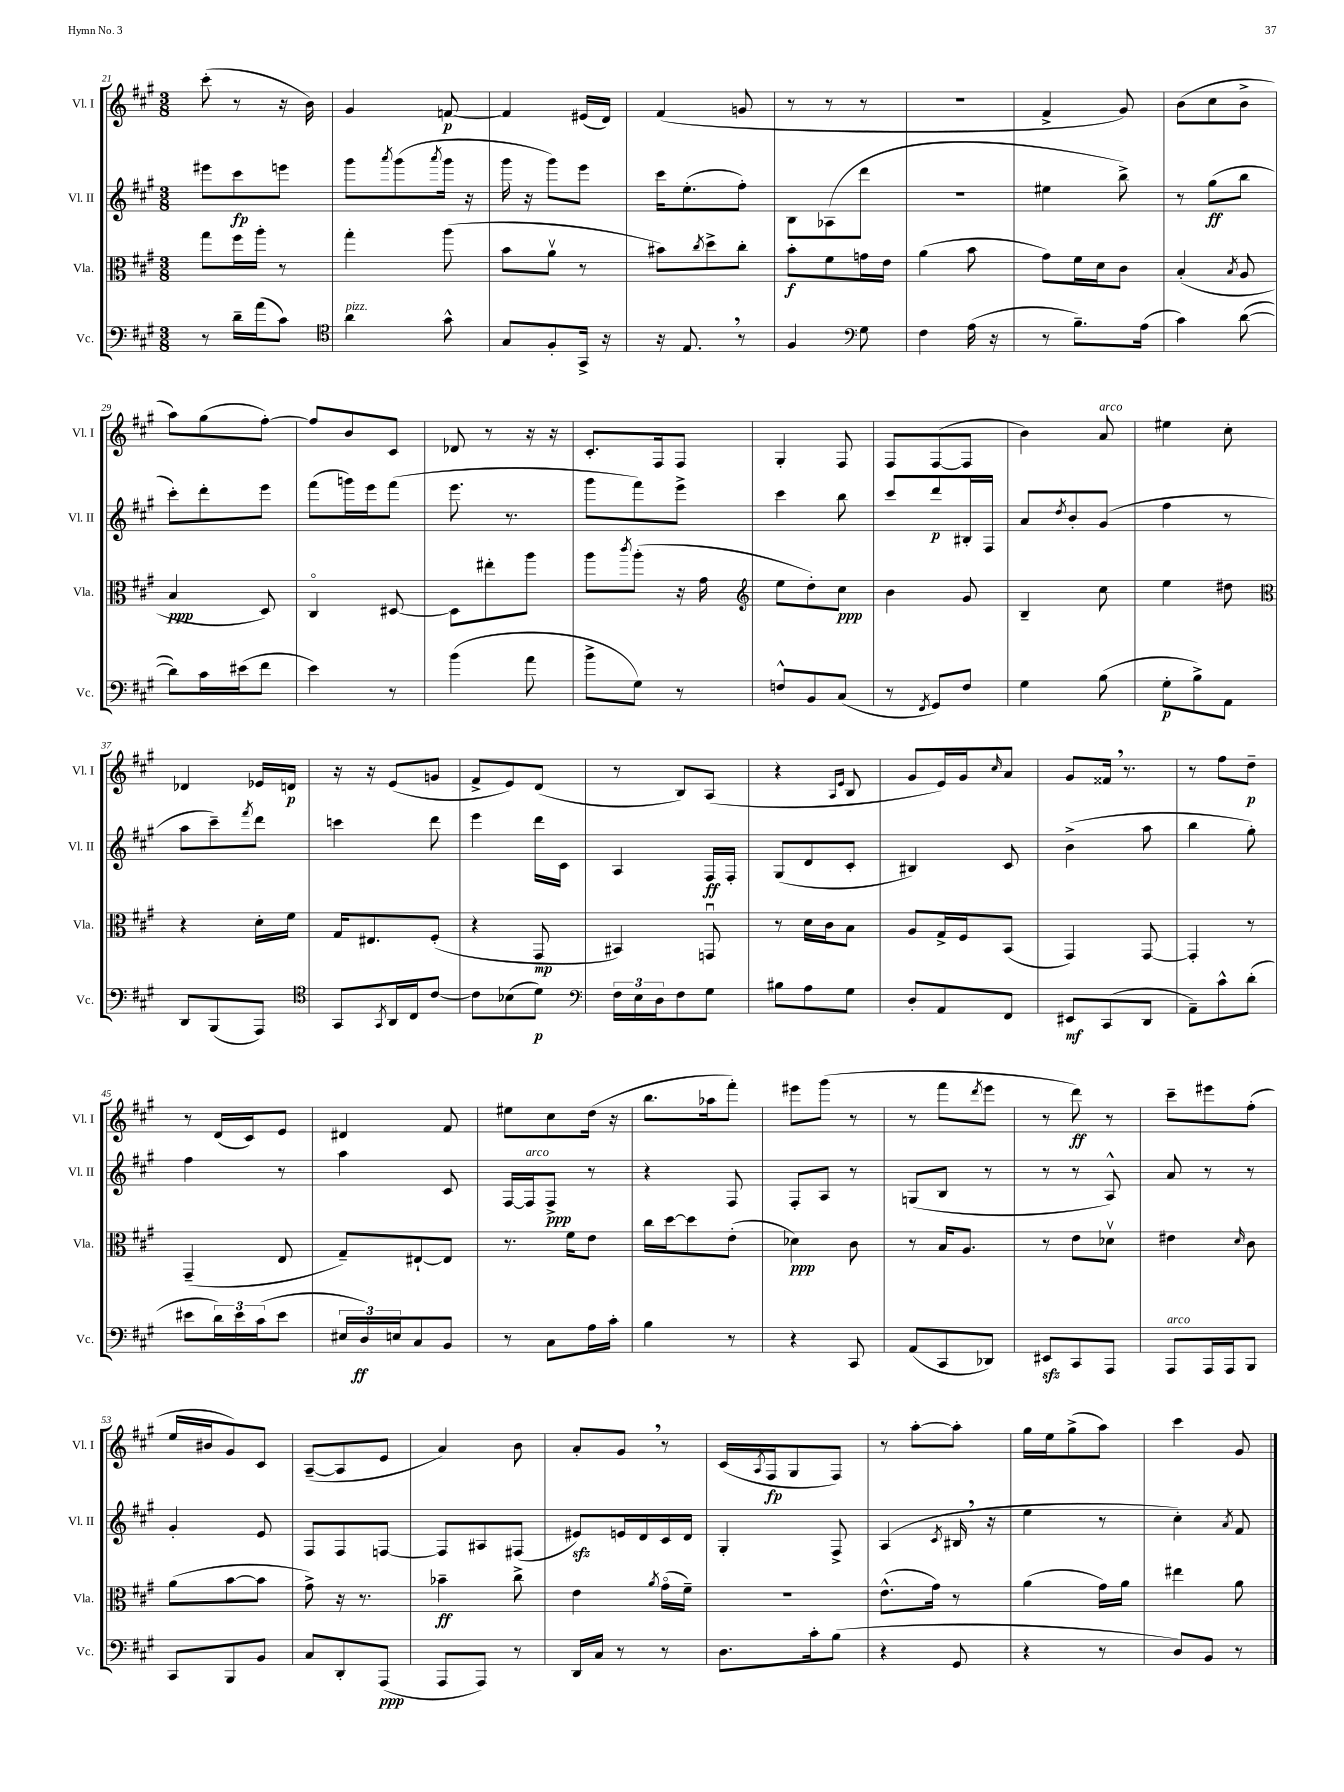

**kern	**dynam	**kern	**dynam	**kern	**dynam	**kern	**dynam
*part4	*part4	*part3	*part3	*part2	*part2	*part1	*part1
*staff4	*staff4	*staff3	*staff3	*staff2	*staff2	*staff1	*staff1
*I"Vc.	*	*I"Vla.	*	*I"Vl. II	*	*I"Vl. I	*
*I'Vc.	*	*I'Vla.	*	*I'Vl. II	*	*I'Vl. I	*
*clefF4	*	*clefC3	*	*clefG2	*	*clefG2	*
*k[f#c#g#]	*	*k[f#c#g#]	*	*k[f#c#g#]	*	*k[f#c#g#]	*
*M3/8	*	*M3/8	*	*M3/8	*	*M3/8	*
=21	=21	=21	=21	=21	=21	=21	=21
8r	.	8gg#\L	.	8eee#X\L	.	(8ccc#'\	.
16d~\LL	.	16ff#\L	.	8ccc#\	fp	8r	.
(16a\J	.	16aa'\JJ	.	.	.	.	.
8c#\J)	.	8r	.	8eeen\J	.	16r	.
.	.	.	.	.	.	16b\)	.
=22	=22	=22	=22	=22	=22	=22	=22
*clefC4	*	*	*	*	*	*	*
!LO:TX:a:i:t=pizz.	!	!	!	!	!	!	!
4a\	.	4gg#'\	.	8ggg#\L	.	4g#/	.
.	.	.	.	8qaaa/	.	.	.
.	.	.	.	(8ggg#\	.	.	.
.	.	.	.	8qaaa/	.	.	.
8g#^^\	.	(8aa\	.	16ggg#\Jk	.	[8fn/	p
.	.	.	.	16r	.	.	.
=23	=23	=23	=23	=23	=23	=23	=23
8G#/L	.	8b\L	.	16ggg#\	.	4f/]	.
.	.	.	.	16r	.	.	.
8F#'/	.	8av\J	.	8ggg#\L)	.	.	.
16GG#^/Jk	.	8r	.	8eee\J	.	(16e#X/LL	.
16r	.	.	.	.	.	16d/JJ)	.
=24	=24	=24	=24	=24	=24	=24	=24
16r	.	8b#X\L)	.	16ccc#\KL	.	(4f#/	.
8.E,/	.	.	.	(8.ee'\	.	.	.
.	.	8qcc#/	.	.	.	.	.
.	.	8dd^\	.	.	.	.	.
8r	.	8cc#'\J	.	8ff#'\J)	.	8gn/	.
=25	=25	=25	=25	=25	=25	=25	=25
4F#/	.	8b'\L	f	8B\L	.	8r	.
.	.	8f#\	.	(8A-X\	.	8r	.
*clefF4	*	*	*	*	*	*	*
8G#\	.	16gn\L	.	8ddd\J	.	8r	.
.	.	16e\JJ	.	.	.	.	.
=26	=26	=26	=26	=26	=26	=26	=26
4F#\	.	(4a\	.	4.r	.	4.r	.
(16A\	.	8b\	.	.	.	.	.
16r	.	.	.	.	.	.	.
=27	=27	=27	=27	=27	=27	=27	=27
8r	.	8g#\L)	.	4ee#X\	.	4f#^/	.
8.B~\L)	.	16f#\L	.	.	.	.	.
.	.	16d\J	.	.	.	.	.
.	.	8c#\J	.	8bb^\)	.	8g#/)	.
(16A\Jk	.	.	.	.	.	.	.
=28	=28	=28	=28	=28	=28	=28	=28
4c#\)	.	(4B'/	.	8r	.	(8b\L	.
.	.	.	.	(8gg#\L	ff	8cc#\	.
.	.	8qB/	.	.	.	.	.
([8d\	.	8A/	.	8bb\J	.	8b^\J	.
!!LO:LB:g=z
=29	=29	=29	=29	=29	=29	=29	=29
8d\L])	.	4B/	ppp	8ccc#'\L)	.	8aa\L)	.
16c#\L	.	.	.	8ddd'\	.	(8gg#\	.
(16e#X\J	.	.	.	.	.	.	.
8f#\J	.	8D/)	.	8eee\J	.	[8ff#'\J)	.
=30	=30	=30	=30	=30	=30	=30	=30
4e\)	.	4C#/	.	(8fff#\L	.	8ff#/L]	.
.	.	.	.	16gggn\L)	.	8b/	.
.	.	.	.	16eee\J	.	.	.
8r	.	[8D#X/	.	(8fff#\J	.	8c#/J	.
=31	=31	=31	=31	=31	=31	=31	=31
(4b\	.	8D#\L]	.	8.eee\	.	8d-X/	.
.	.	8ee#X'\	.	.	.	8r	.
.	.	.	.	8.r	.	.	.
8a\	.	8aa\J	.	.	.	16r	.
.	.	.	.	.	.	16r	.
=32	=32	=32	=32	=32	=32	=32	=32
8b^\L	.	8aa\L	.	8ggg#\L	.	8.c#'/L	.
.	.	8qccc#/	.	.	.	.	.
8G#\J)	.	(8aa'\J	.	8fff#\)	.	.	.
.	.	.	.	.	.	16F#/k	.
8r	.	16r	.	8eee^\J	.	8F#/J	.
.	.	16g#\	.	.	.	.	.
=33	=33	=33	=33	=33	=33	=33	=33
*	*	*clefG2	*	*	*	*	*
8Fn^^/L	.	8ee\L	.	4ccc#\	.	4G#'/	.
8BB/	.	8dd'\)	.	.	.	.	.
(8C#/J	.	8cc#\J	ppp	8bb\	.	8F#/	.
=34	=34	=34	=34	=34	=34	=34	=34
8r	.	4b\	.	8ccc#/L	.	8F#/L	.
8qFF#/	.	.	.	.	.	.	.
8GG#/L)	.	.	.	8ddd/	p	([8F#/	.
8F#/J	.	8g#/	.	16B#X'/L	.	8F#/J]	.
.	.	.	.	16F#/JJ	.	.	.
=35	=35	=35	=35	=35	=35	=35	=35
4G#\	.	4B~/	.	8a/L	.	4b\)	.
.	.	.	.	8qdd/	.	.	.
.	.	.	.	8b'/	.	.	.
!	!	!	!	!	!	!LO:TX:a:i:t=arco	!
(8B\	.	8cc#\	.	(8g#/J	.	8a/	.
=36	=36	=36	=36	=36	=36	=36	=36
8G#'\L	p	4ee\	.	4ff#\	.	4ee#X\	.
8B^\)	.	.	.	.	.	.	.
8AA\J	.	8dd#X\	.	8r	.	8cc#'\	.
!!LO:LB:g=z
=37	=37	=37	=37	=37	=37	=37	=37
*	*	*clefC3	*	*	*	*	*
8DD/L	.	4r	.	8aa\L	.	4d-X/	.
(8BBB/	.	.	.	8ccc#~\)	.	.	.
.	.	.	.	8qfff#/	.	.	.
8AAA/J)	.	16d'\LL	.	8ddd\J	.	16e-X/LL	.
.	.	16f#\JJ	.	.	.	16dn/JJ	p
=38	=38	=38	=38	=38	=38	=38	=38
*clefC4	*	*	*	*	*	*	*
8GG#/L	.	16G#/KL	.	4cccn\	.	16r	.
.	.	8.E#X/	.	.	.	16r	.
8qGG#/	.	.	.	.	.	.	.
16AA/L	.	.	.	.	.	(8e/L	.
16C#/J	.	.	.	.	.	.	.
[8c#/J	.	(8F#'/J	.	8ddd\	.	8gn/J	.
=39	=39	=39	=39	=39	=39	=39	=39
8c#\L]	.	4r	.	4eee\	.	8f#^/L	.
(8B-X\	.	.	.	.	.	8e/)	.
8d\J)	p	8GG#/	mp	16ddd\LL	.	(8d/J	.
.	.	.	.	16c#\JJ	.	.	.
=40	=40	=40	=40	=40	=40	=40	=40
*clefF4	*	*	*	*	*	*	*
24F#\LL	.	4BB#X/)	.	4A/	.	8r	.
24E\	.	.	.	.	.	.	.
24D\J	.	.	.	.	.	.	.
8F#\	.	.	.	.	.	8B/L)	.
8G#\J	.	8GGnu/	.	16F#/LL	ff	(8A/J	.
.	.	.	.	16F#'/JJ	.	.	.
=41	=41	=41	=41	=41	=41	=41	=41
8B#X\L	.	8r	.	(8G#/L	.	4r	.
8A\	.	16d\LL	.	8d/	.	.	.
.	.	16c#\J	.	.	.	.	.
.	.	.	.	.	.	16qqA/LL	.
.	.	.	.	.	.	16qqe/JJ	.
8G#\J	.	8B\J	.	8c#'/J	.	8B/	.
=42	=42	=42	=42	=42	=42	=42	=42
8D'/L	.	8A/L	.	4B#X/)	.	8g#/L	.
8AA/	.	16G#^/L	.	.	.	16e/L)	.
.	.	16F#/J	.	.	.	16g#/J	.
.	.	.	.	.	.	16qqcc#/	.
8FF#/J	.	(8BB/J	.	8c#/	.	8a/J	.
=43	=43	=43	=43	=43	=43	=43	=43
8EE#X/L	mf	4GG#/)	.	(4b^\	.	8g#/L	.
(8CC#/	.	.	.	.	.	16f##X,/Jk	.
.	.	.	.	.	.	8.r	.
8DD/J	.	[8GG#/	.	8aa\	.	.	.
=44	=44	=44	=44	=44	=44	=44	=44
8AA~\L)	.	4GG#'/]	.	4bb\	.	8r	.
8c#^^\	.	.	.	.	.	8ff#\L	.
(8d'\J	.	8r	.	8gg#'\)	.	8dd~\J	p
!!LO:LB:g=z
=45	=45	=45	=45	=45	=45	=45	=45
8e#X\L	.	(4GG#~/	.	4ff#\	.	8r	.
24d\L)	.	.	.	.	.	(16d/LL	.
24e#\	.	.	.	.	.	.	.
.	.	.	.	.	.	16c#/J)	.
(24c#\J	.	.	.	.	.	.	.
8e#\J	.	8E/	.	8r	.	8e/J	.
=46	=46	=46	=46	=46	=46	=46	=46
24E#X/LL	.	8G#~/L)	.	4aa\	.	4d#X/	.
24D/)	ff	.	.	.	.	.	.
24En/J	.	.	.	.	.	.	.
8C#/	.	[8E#X`/	.	.	.	.	.
8BB/J	.	8E#/J]	.	8c#/	.	8f#/	.
=47	=47	=47	=47	=47	=47	=47	=47
8r	.	8.r	.	[16F#/LL	.	8ee#X\L	.
!	!	!	!	!LO:TX:a:i:t=arco	!	!	!
.	.	.	.	16F#/J]	.	.	.
8C#\L	.	.	.	8F#^/J	ppp	8cc#\	.
.	.	16f#\KL	.	.	.	.	.
16A\L	.	8e\J	.	8r	.	(16dd\Jk	.
16c#'\JJ	.	.	.	.	.	16r	.
=48	=48	=48	=48	=48	=48	=48	=48
4B\	.	16cc#\LL	.	4r	.	8.bb\L	.
.	.	[16dd\J	.	.	.	.	.
.	.	8dd\]	.	.	.	.	.
.	.	.	.	.	.	16aa-X\k	.
8r	.	(8e'\J	.	8F#/	.	8fff#'\J)	.
=49	=49	=49	=49	=49	=49	=49	=49
4r	.	4d-X\)	ppp	8F#'/L	.	8eee#X\L	.
.	.	.	.	8A/J	.	(8ggg#\J	.
8CC#/	.	8c#\	.	8r	.	8r	.
=50	=50	=50	=50	=50	=50	=50	=50
(8AA/L	.	8r	.	(8Gn/L	.	8r	.
8CC#/	.	16B/KL	.	8B/J	.	8fff#\L	.
.	.	8.A/J	.	.	.	.	.
.	.	.	.	.	.	8qddd/	.
8DD-X/J)	.	.	.	8r	.	8eee\J	.
=51	=51	=51	=51	=51	=51	=51	=51
8EE#Xzz/L	.	8r	.	8r	.	8r	.
8CC#/	.	8e\L	.	8r	.	8ddd\)	ff
8AAA/J	.	8d-Xv\J	.	8A^^/)	.	8r	.
=52	=52	=52	=52	=52	=52	=52	=52
!LO:TX:a:i:t=arco	!	!	!	!	!	!	!
8AAA/L	.	4e#X\	.	8a/	.	8ccc#~\L	.
16AAA/L	.	.	.	8r	.	8eee#X\	.
16AAA/J	.	.	.	.	.	.	.
.	.	16qqd/	.	.	.	.	.
8BBB/J	.	8c#\	.	8r	.	(8ff#'\J	.
!!LO:LB:g=z
=53	=53	=53	=53	=53	=53	=53	=53
8CC#/L	.	(8a\L	.	4g#'/	.	16ee/LL	.
.	.	.	.	.	.	16b#X/J	.
8BBB/	.	[8b\	.	.	.	8g#/)	.
8BB/J	.	8b\J]	.	8e/	.	8c#/J	.
=54	=54	=54	=54	=54	=54	=54	=54
8C#/L	.	8g#^\)	.	8F#/L	.	([8A~/L	.
8DD'/	.	16r	.	8F#/	.	8A/]	.
.	.	8.r	.	.	.	.	.
(8AAA/J	ppp	.	.	[8Fn/J	.	8e/J	.
=55	=55	=55	=55	=55	=55	=55	=55
8AAA/L	.	4b-X~\	ff	8F/L]	.	4a/)	.
8AAA/J)	.	.	.	8A#X/	.	.	.
8r	.	8cc#^\	.	(8F#X/J	.	8b\	.
=56	=56	=56	=56	=56	=56	=56	=56
16DD/LL	.	4e\	.	8e#Xzz/L)	.	8a'/L	.
16C#/JJ	.	.	.	.	.	.	.
8r	.	.	.	16en/L	.	8g#,/J	.
.	.	.	.	16d/	.	.	.
.	.	8qa/	.	.	.	.	.
8r	.	(16g#\LL	.	16c#/	.	8r	.
.	.	16f#~\JJ)	.	16d/JJ	.	.	.
=57	=57	=57	=57	=57	=57	=57	=57
8.D\L	.	4.r	.	4G#'/	.	(16c#/LL	.
.	.	.	.	.	.	8qA/	.
.	.	.	.	.	.	16F#/J	fp
.	.	.	.	.	.	8G#/	.
16c#'\k	.	.	.	.	.	.	.
(8B\J	.	.	.	8F#^/	.	8F#/J)	.
=58	=58	=58	=58	=58	=58	=58	=58
4r	.	(8.e^^\L	.	(4A/	.	8r	.
.	.	.	.	.	.	[8aa'\L	.
.	.	16g#\Jk)	.	.	.	.	.
.	.	.	.	8qc#/	.	.	.
8GG#/	.	8r	.	16B#X,/	.	8aa'\J]	.
.	.	.	.	16r	.	.	.
=59	=59	=59	=59	=59	=59	=59	=59
4r	.	(4a\	.	4ee\	.	16gg#\LL	.
.	.	.	.	.	.	16ee\J	.
.	.	.	.	.	.	(8gg#^\	.
8r	.	16g#\LL)	.	8r	.	8aa\J)	.
.	.	16a\JJ	.	.	.	.	.
=60	=60	=60	=60	=60	=60	=60	=60
8D/L)	.	4ee#X\	.	4cc#'\)	.	4ccc#\	.
8BB/J	.	.	.	.	.	.	.
.	.	.	.	8qa/	.	.	.
8r	.	8a\	.	8f#/	.	8g#/	.
==	==	==	==	==	==	==	==
*-	*-	*-	*-	*-	*-	*-	*-
